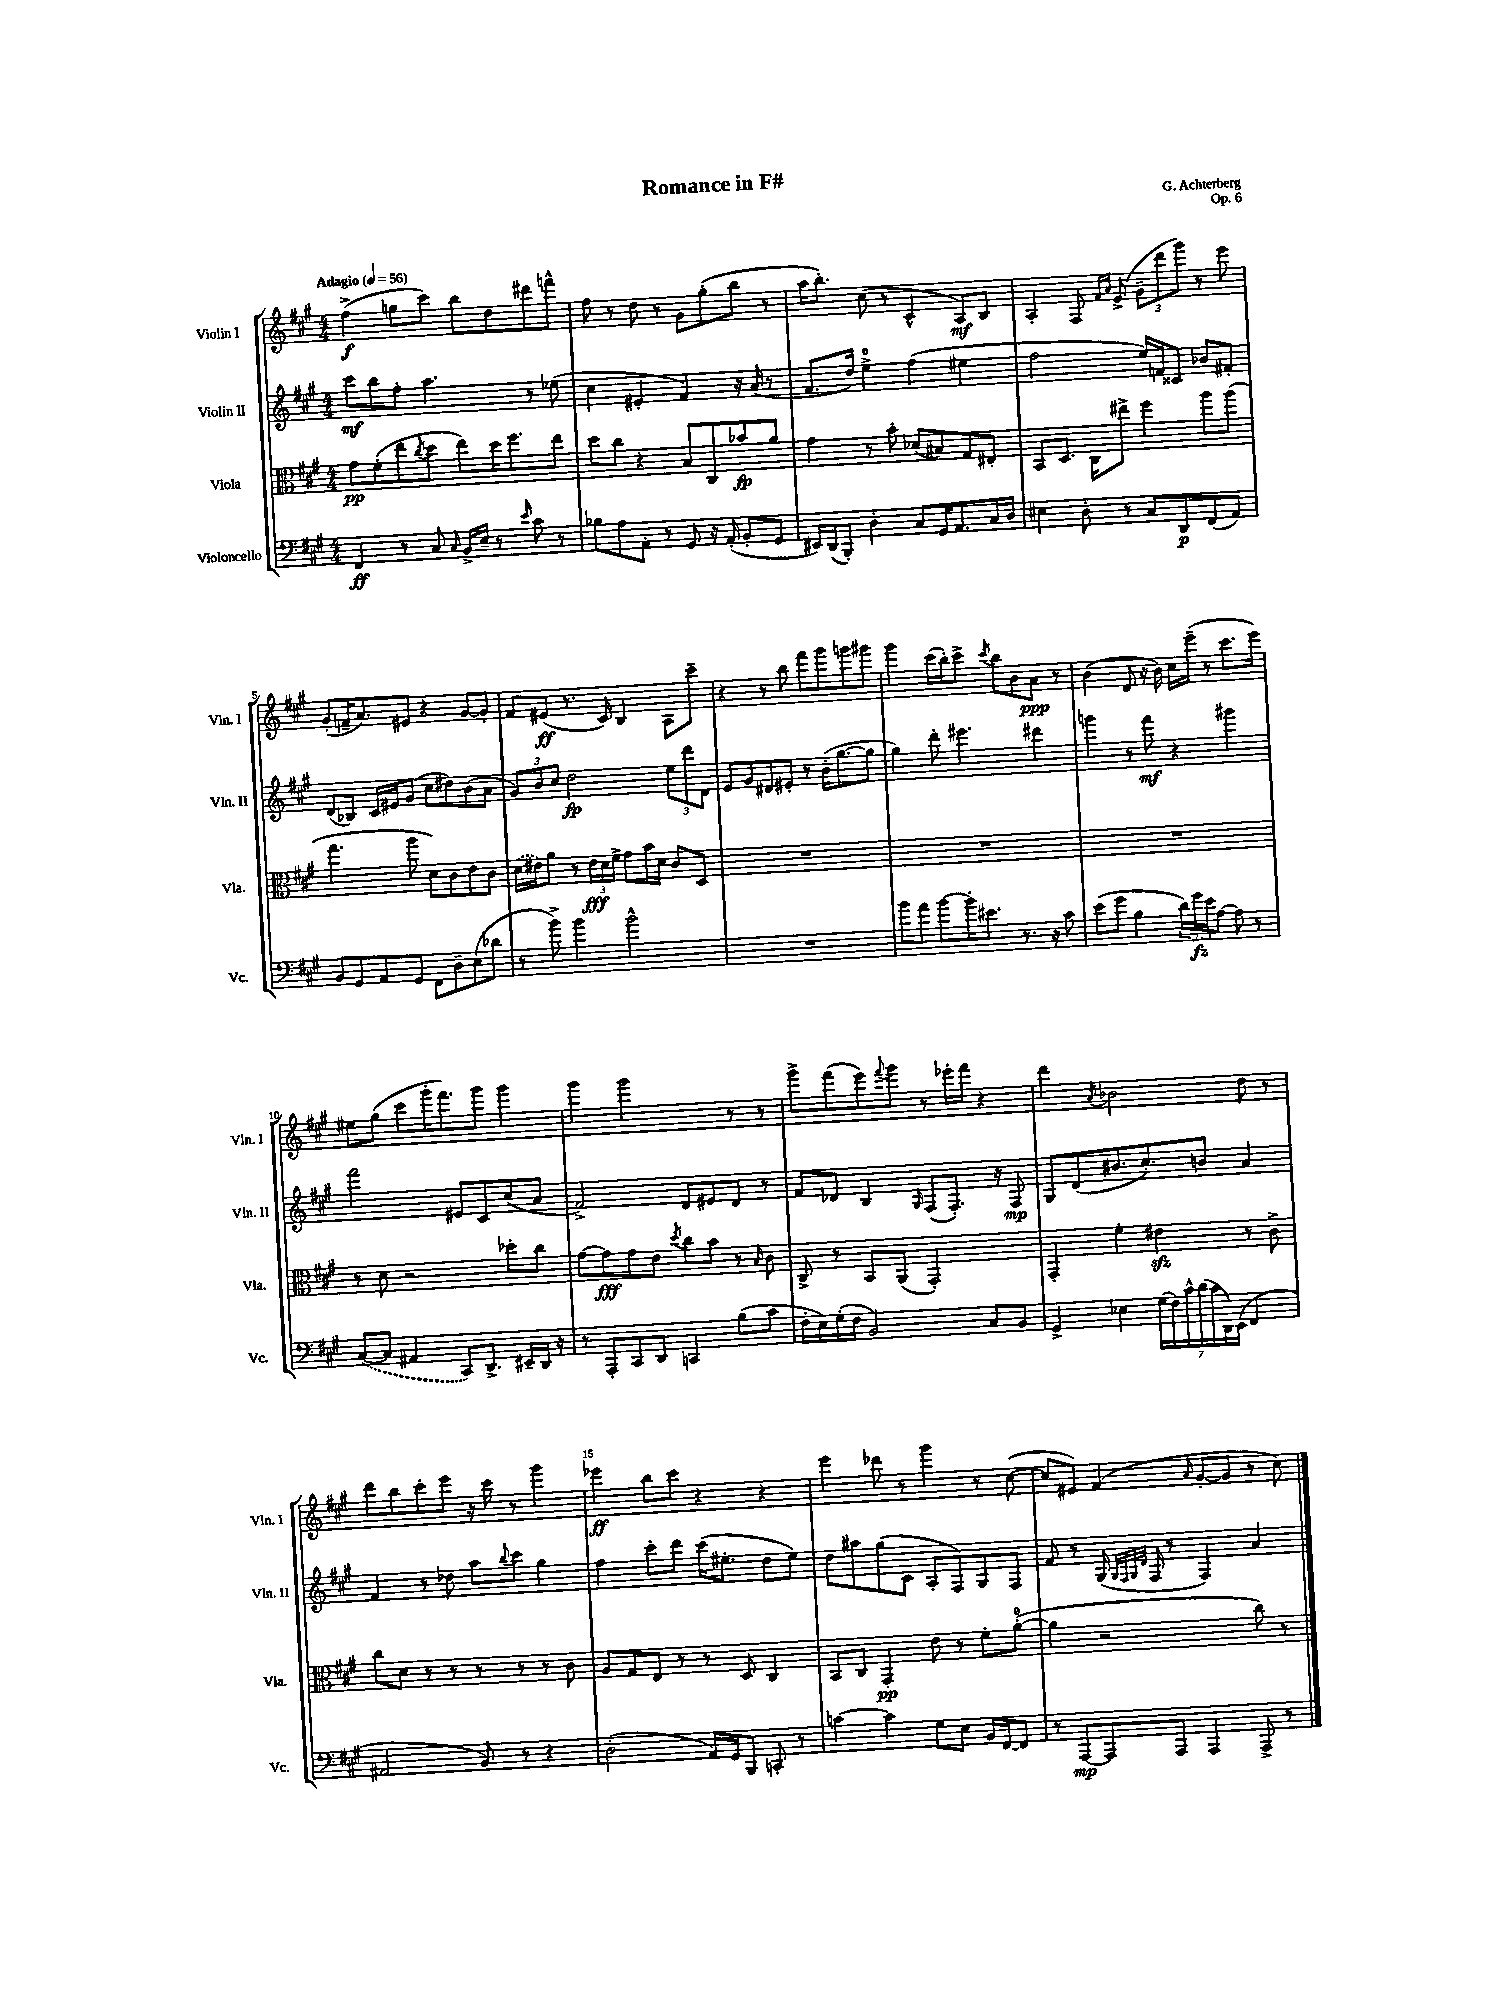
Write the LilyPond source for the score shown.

\header { title = "Romance in F#" composer = "G. Achterberg" opus = "Op. 6" }
<<
\new StaffGroup <<
\new Staff = "s0" \with { instrumentName = "Violin I" shortInstrumentName = "Vln. I" } {
    \clef treble \key a \major \numericTimeSignature \time 4/4 \tempo "Adagio" 4 = 56
    fis''4->\f( g''8 cis'''8) b''8 d''8 dis'''8 f'''8-^ |
    fis''8 r8 d''8 r8 gis'8 gis''8-.( b''8 r8 |
    a''16 b''8.-.) cis''8( r8 cis'4-^ a8\mf) b8 |
    a4-. fis8 \grace { fis'16 a'16 } e'8->( \tuplet 3/2 { gis'8-- d'''8 gis'''8) } r8 e'''8 |
    gis'8-.( f'16-- a'8.) eis'8 r4 gis'8~ gis'8-. |
    fis'8 eis'8\ff( r8. cis'16) b4 a8 cis'''8-- |
    r4 r8 b''8 fis'''8 gis'''8 g'''8 gis'''8 |
    gis'''4 cis'''16( b''16-.) cis'''8-> \acciaccatura { cis'''8 } b''8 b'8 a'8\ppp r8 |
    b'4( d'8 r16 b'16) cis''16 e'''16--( r8 cis'''8. e'''16) |
    eis''8 gis''8( cis'''8 gis'''16-. fis'''8.) gis'''8 gis'''4 |
    gis'''4 gis'''2 r8 r8 |
    gis'''8-> fis'''8( e'''8) \appoggiatura { fis'''8 } gis'''8 r8 ees'''16-. fis'''16 r4 |
    d'''4 \acciaccatura { a'8 } bes'2 d''8 r8 |
    d'''8 b''8 cis'''8-. e'''8 r16 cis'''16 r8 gis'''4 |
    ees'''4\ff b''8 cis'''8 r4 r4 |
    e'''4 des'''8 r8 gis'''4 r8 cis''8~( |
    cis''8 eis'8) fis'4( \grace { a'16 } gis'8~-. gis'8 r8 cis''8) \bar "|." |
}
\new Staff = "s1" \with { instrumentName = "Violin II" shortInstrumentName = "Vln. II" } {
    \clef treble \key a \major \numericTimeSignature \time 4/4
    cis'''8\mf b''8 fis''8-. a''4. r8 ees''8( |
    cis''4 eis'4-. fis'4) r16 a'16( r8 |
    fis'8. d''16) e''4-0-> fis''4( eis''4 |
    fis''2 e''16) f'16 cisis'8 bes'8 fis'8-. |
    d'8( bes8) cis'16 eis'16 gis'8( cis''8 dis''8) b'8( a'8 |
    \tuplet 3/2 { gis'8) b'8 cis''8 } d''2\fp \tuplet 3/2 { e''8 d'''8 d'8 } |
    e'8 gis'8 dis'8 eis'8-. r8 b'16-.( gis''8.~ gis''8 |
    gis''4) d'''8-. eis'''4. dis'''4 |
    g'''4 r8 fis'''8\mf r4 gis'''4 |
    fis'''2 eis'8 cis'8 cis''8( a'8 |
    fis'2->) d'8 eis'8 d'8 r8 |
    fis'8 des'8 b4 \grace { gis16 } fis8( fis8.-.) r16 fis8\mp |
    gis8 d'8( bis'8. cis''8.-.) b'8 a'4 |
    fis'4 r8 des''8 a''8 \appoggiatura { b''8 } cis'''8 gis''4 |
    fis''4 cis'''8-. d'''8 cis'''16( eis''8.-. d''8 eis''8) |
    d''8 ais''8 gis''8( cis'8 a8-. fis8) gis8 fis8 |
    fis'8 r8 gis16( \grace { gis32 fis32 gis32 d'32 } fis16 r8 fis4) a'4 \bar "|." |
}
\new Staff = "s2" \with { instrumentName = "Viola" shortInstrumentName = "Vla." } {
    \clef alto \key a \major \numericTimeSignature \time 4/4
    gis'8\pp fis'8-.( e''8 \acciaccatura { cis''8 } d''8 e''8) d''16 fis''8. e''8 |
    d''8 cis''8 r4 b8 cis8 bes'8\fp a'8 |
    gis'4 r8 b'8-. des'8( bis8) gis8 eis8-. |
    b,8 d8. cis16 eis''8-> fis''4 a''8 a''8( |
    gis''4. a''8 d'8) cis'8 e'8 cis'8 |
    \once \slurDashed d'16( eis'16) a'8 r8 \tuplet 3/2 { eis'16\fff d'16 fis'16-> } gis'8 b'16 d'16 cis'8 d8 |
    R1 |
    R1 |
    R1 |
    r8 d'8 r2 des''8-. cis''8 |
    gis'8~ gis'8\fff gis'8 e'8 \acciaccatura { d''8 } cis''8 b'8 r8 \grace { b16 } cis'8 |
    cis8-> r8 b,8 a,8( gis,2-.) |
    gis,4-. fis'4-. eis'4\sfz r8 cis'8-> |
    cis''8 d'8 r8 r8 r8 r8 r8 cis'8 |
    a8 gis8 e8 r8 r8 d8 cis4 |
    b,8 cis8 gis,4-.\pp e'8 r8 fis'8-. a'8-0~-.( |
    a'4 r2 cis''8) r8 \bar "|." |
}
\new Staff = "s3" \with { instrumentName = "Violoncello" shortInstrumentName = "Vc." } {
    \clef bass \key a \major \numericTimeSignature \time 4/4
    fis,4\ff r8 cis8 \grace { cis16 } b,16-> e16-- r8 \grace { e'16 } cis'8 r8 |
    bes8 a8 a,8-. r8 gis,8 r16 a,16-.( b,8-. gis,8 |
    eis,16) d,16( b,,8-.) d4-. cis8 gis,16 a,8. cis16 d16 |
    eis4 d8-. r8 cis8 d,8\p fis,8( a,8) |
    b,8 gis,8 a,8 gis,8 fis,8 d8-- e8( des'8 |
    r8 b'8->) b'4 b'2-^ |
    R1 |
    b'8 a'8 b'8~ b'16-. eis'8. r8. r16 cis'8 |
    e'8( gis'8 b4 \tuplet 3/2 { d'16) gis'16\fz e'16 } a8~ a8 r8 |
    \once \slurDashed cis8~( cis8 ais,4 cis,8) d,8.-> eis,16-- d,16 r16 |
    r8 a,,8-. cis,8 d,8 c,4 b8( cis'8 |
    fis16-. e16) gis16-.( fis16 b,2) cis8 b,8 |
    gis,4-> ees4 \tuplet 7/4 { gis16( fis16) cis'16-^ d'16( cis'16 d,16) e,16( } fis,4 |
    ais,2 b,8) r8 r4 |
    d2-.( a,16) gis,16 b,,8 c,8-. r8 |
    c'4~ c'4 gis8 e8 b,16 fis,16~ fis,8 |
    r8 a,,8~\mp a,,8 a,,8 a,,4 a,,8-> r8 \bar "|." |
}
>>
>>
\layout { \context { \Score \override BarNumber.break-visibility = ##(#f #t #t) barNumberVisibility = #(every-nth-bar-number-visible 5) } }
